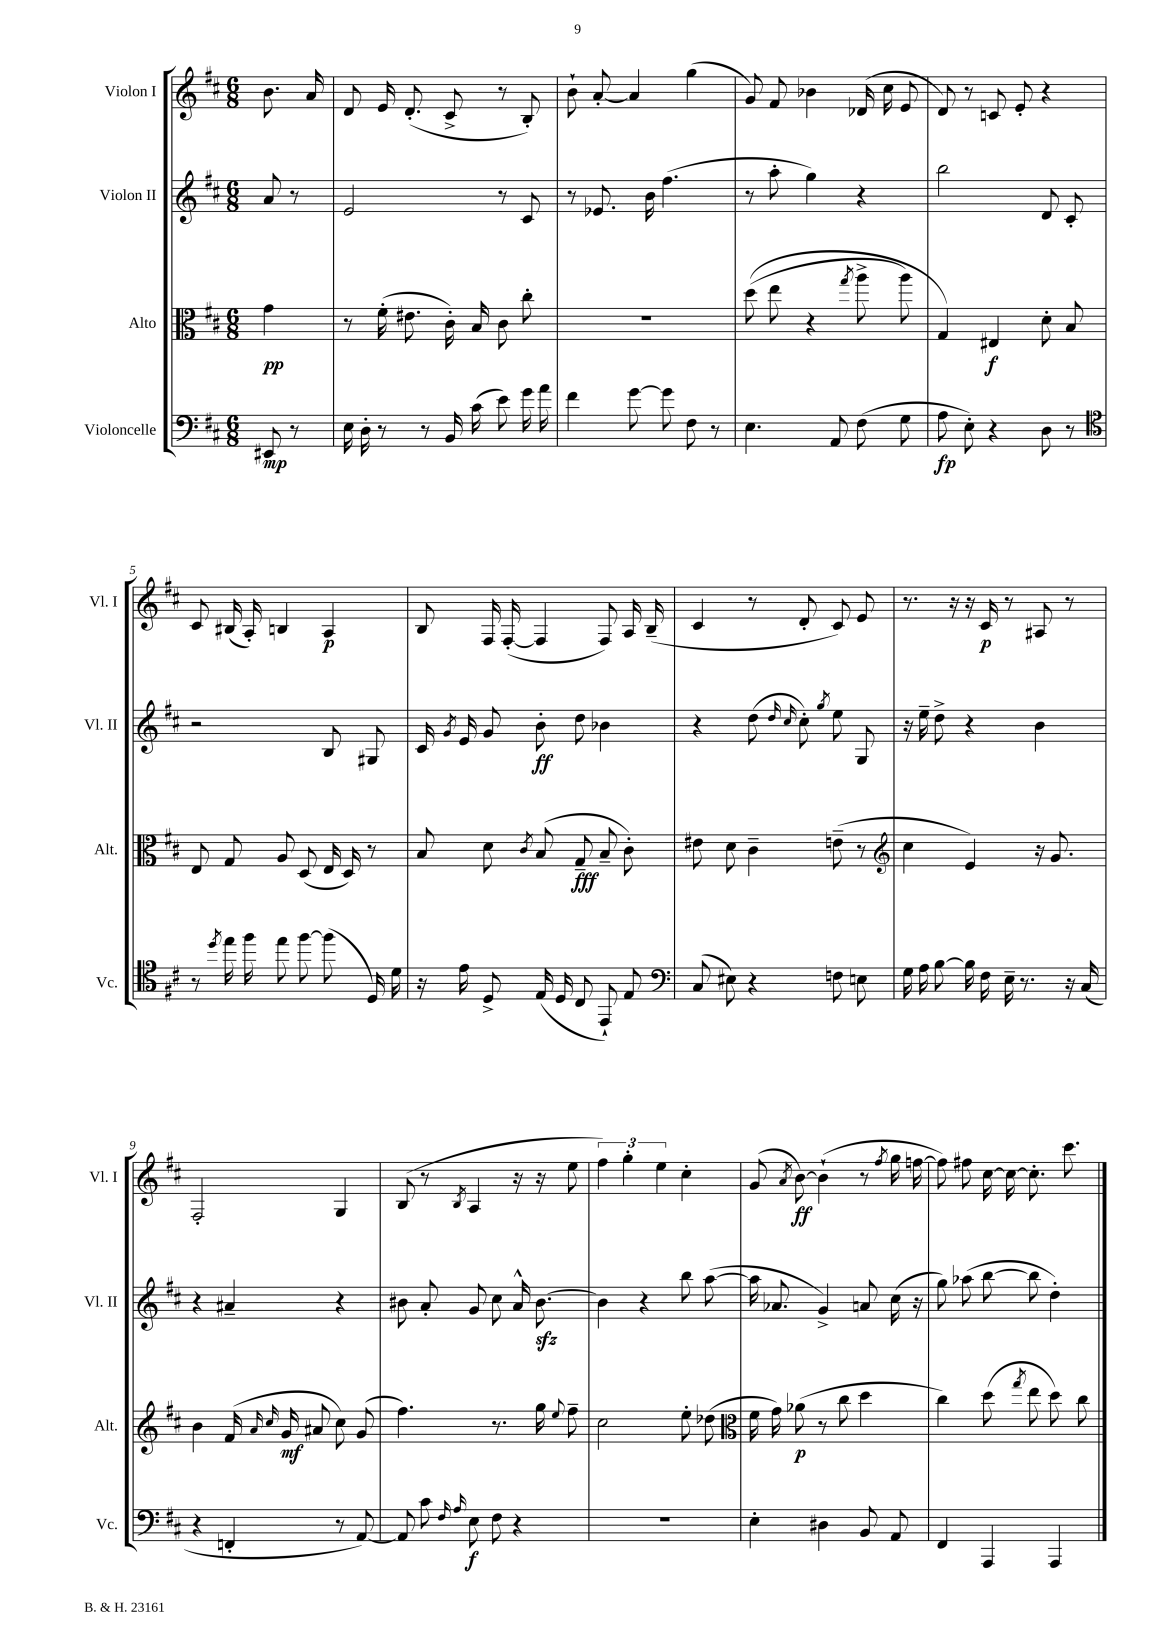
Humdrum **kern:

**kern	**dynam	**kern	**dynam	**kern	**dynam	**kern	**dynam
*part4	*part4	*part3	*part3	*part2	*part2	*part1	*part1
*staff4	*staff4	*staff3	*staff3	*staff2	*staff2	*staff1	*staff1
*I"Violoncelle	*	*I"Alto	*	*I"Violon II	*	*I"Violon I	*
*I'Vc.	*	*I'Alt.	*	*I'Vl. II	*	*I'Vl. I	*
*clefF4	*	*clefC3	*	*clefG2	*	*clefG2	*
*k[f#c#]	*	*k[f#c#]	*	*k[f#c#]	*	*k[f#c#]	*
*M6/8	*	*M6/8	*	*M6/8	*	*M6/8	*
=	=	=	=	=	=	=	=
8EE#X/	mp	4g\	pp	8a/	.	8.b\	.
8r	.	.	.	8r	.	.	.
.	.	.	.	.	.	16a/	.
=1	=1	=1	=1	=1	=1	=1	=1
16E\	.	8r	.	2e/	.	8d/	.
16D'\	.	.	.	.	.	.	.
8r	.	(16f#'\	.	.	.	16e/	.
.	.	8.e#X\	.	.	.	(8.d'/	.
8r	.	.	.	.	.	.	.
16BB/	.	16c#'\)	.	.	.	8c#^/	.
(16c#\	.	16B/	.	.	.	.	.
8e\)	.	8c#\	.	8r	.	8r	.
16g\	.	8cc#'\	.	8c#/	.	8B'/)	.
16a\	.	.	.	.	.	.	.
=2	=2	=2	=2	=2	=2	=2	=2
4f#\	.	2.r	.	8r	.	8b`\	.
.	.	.	.	8.e-X/	.	[8a'/	.
[8g\	.	.	.	.	.	4a/]	.
.	.	.	.	16b\	.	.	.
8g\]	.	.	.	(4.ff#\	.	.	.
8F#\	.	.	.	.	.	(4gg\	.
8r	.	.	.	.	.	.	.
=3	=3	=3	=3	=3	=3	=3	=3
4.E\	.	((8dd\	.	8r	.	8g/)	.
.	.	8ee\	.	8aa'\	.	8f#/	.
.	.	4r	.	4gg\)	.	4b-X\	.
8AA/	.	.	.	.	.	.	.
.	.	8qgg/	.	.	.	.	.
(8F#\	.	8aa^\	.	4r	.	(16d-X/	.
.	.	.	.	.	.	16cc#\	.
8G\	.	8aa\)	.	.	.	8e/	.
=4	=4	=4	=4	=4	=4	=4	=4
8A\	fp	4G/)	.	2bb\	.	8d/)	.
8E'\)	.	.	.	.	.	8r	.
4r	.	4E#X/	f	.	.	8cn/	.
.	.	.	.	.	.	8e'/	.
8D\	.	8d'\	.	8d/	.	4r	.
8r	.	8B/	.	8c#'/	.	.	.
!!LO:LB:g=z
=5	=5	=5	=5	=5	=5	=5	=5
*clefC4	*	*	*	*	*	*	*
8r	.	8E/	.	2r	.	8c#/	.
8qdd/	.	.	.	.	.	.	.
16ee\	.	8G/	.	.	.	(16B#X/	.
16ff#\	.	.	.	.	.	16A'/)	.
8ee\	.	8A/	.	.	.	4Bn/	.
[8ff#\	.	(8D/	.	.	.	.	.
(8ff#\]	.	16E/	.	8B/	.	4A/	p
.	.	16D/)	.	.	.	.	.
16D/)	.	8r	.	8G#X/	.	.	.
16d\	.	.	.	.	.	.	.
=6	=6	=6	=6	=6	=6	=6	=6
16r	.	8B/	.	16c#/	.	8B/	.
.	.	.	.	8qg/	.	.	.
16e\	.	.	.	16e/	.	.	.
8D^/	.	8d\	.	8g/	.	16F#/	.
.	.	.	.	.	.	([16F#'/	.
.	.	8qc#/	.	.	.	.	.
(16E/	.	(8B/	.	8b'\	ff	4F#/]	.
16D/	.	.	.	.	.	.	.
8C#/	.	8G~/	fff	8dd\	.	.	.
8EE`/)	.	8B~/	.	4b-X\	.	8F#/)	.
8E/	.	8c#'\)	.	.	.	16A/	.
.	.	.	.	.	.	(16B~/	.
=7	=7	=7	=7	=7	=7	=7	=7
*clefF4	*	*	*	*	*	*	*
(8C#/	.	8e#X\	.	4r	.	4c#/	.
8E#X\)	.	8d\	.	.	.	.	.
4r	.	4c#~\	.	(8dd\	.	8r	.
.	.	.	.	16qqdd/	.	.	.
.	.	.	.	16qqcc#/	.	.	.
.	.	.	.	8cc#'\)	.	8d'/	.
.	.	.	.	8qgg/	.	.	.
8Fn\	.	(8en~\	.	8ee\	.	8c#/)	.
8En\	.	8r	.	8G/	.	8e/	.
=8	=8	=8	=8	=8	=8	=8	=8
*	*	*clefG2	*	*	*	*	*
16G\	.	4cc#\	.	16r	.	8.r	.
16A\	.	.	.	16ee~\	.	.	.
[8B\	.	.	.	8dd^\	.	.	.
.	.	.	.	.	.	16r	.
16B\]	.	4e/)	.	4r	.	16r	.
16F#\	.	.	.	.	.	16c#/	p
16E~\	.	.	.	.	.	8r	.
8.r	.	.	.	.	.	.	.
.	.	16r	.	4b\	.	8A#X/	.
.	.	8.g/	.	.	.	.	.
16r	.	.	.	.	.	8r	.
(16C#/	.	.	.	.	.	.	.
!!LO:LB:g=z
=9	=9	=9	=9	=9	=9	=9	=9
4r	.	4b\	.	4r	.	2F#'/	.
4FFn'/	.	(16f#/	.	4a#X~/	.	.	.
.	.	16qqa/	.	.	.	.	.
.	.	16qqcc#/	.	.	.	.	.
.	.	16g/	mf	.	.	.	.
.	.	8a#X/	.	.	.	.	.
8r	.	8cc#\)	.	4r	.	4G/	.
[8AA/)	.	(8g/	.	.	.	.	.
=10	=10	=10	=10	=10	=10	=10	=10
8AA/]	.	4.ff#\)	.	8b#X\	.	(8B/	.
8c#\	.	.	.	8a'/	.	8r	.
16qqF#/	.	.	.	.	.	.	.
16qqA/	.	.	.	.	.	8qB/	.
8E\	f	.	.	8g/	.	4A/	.
8F#\	.	8.r	.	8cc#\	.	.	.
4r	.	.	.	16a^^/	.	16r	.
.	.	16gg\	.	[8.b#zz\	.	16r	.
.	.	8qqee/	.	.	.	.	.
.	.	8ff#~\	.	.	.	8ee\	.
=11	=11	=11	=11	=11	=11	=11	=11
2.r	.	2cc#\	.	4b#\]	.	6ff#\)	.
.	.	.	.	.	.	6gg'\	.
.	.	.	.	4r	.	.	.
.	.	.	.	.	.	6ee\	.
.	.	8ee'\	.	8bb\	.	4cc#'\	.
.	.	(8dd-X\	.	([8aa\	.	.	.
=12	=12	=12	=12	=12	=12	=12	=12
*	*	*clefC3	*	*	*	*	*
4E'\	.	16f#\	.	16aa\]	.	(8g/	.
.	.	16g\)	.	8.a-X/	.	.	.
.	.	.	.	.	.	8qa/	.
.	.	(8a-X\	p	.	.	[8b\)	ff
4D#X\	.	8r	.	4g^/)	.	(4b`\]	.
.	.	8cc#\	.	.	.	.	.
8BB/	.	4dd\	.	8an/	.	8r	.
.	.	.	.	.	.	8qff#/	.
8AA/	.	.	.	(16cc#\	.	16gg\	.
.	.	.	.	16r	.	[16ffn\	.
=13	=13	=13	=13	=13	=13	=13	=13
4FF#/	.	4cc#\)	.	8gg\)	.	8ff\])	.
.	.	.	.	(8aa-X\	.	8ff#X\	.
4AAA/	.	(8dd\	.	[8bb\	.	[16cc#\	.
.	.	.	.	.	.	16cc#\_	.
.	.	8qgg/	.	.	.	.	.
.	.	8ee\	.	8bb\]	.	8.cc#'\]	.
4AAA/	.	8dd\)	.	4dd'\)	.	.	.
.	.	.	.	.	.	8.ccc#\	.
.	.	8cc#\	.	.	.	.	.
==	==	==	==	==	==	==	==
*-	*-	*-	*-	*-	*-	*-	*-
